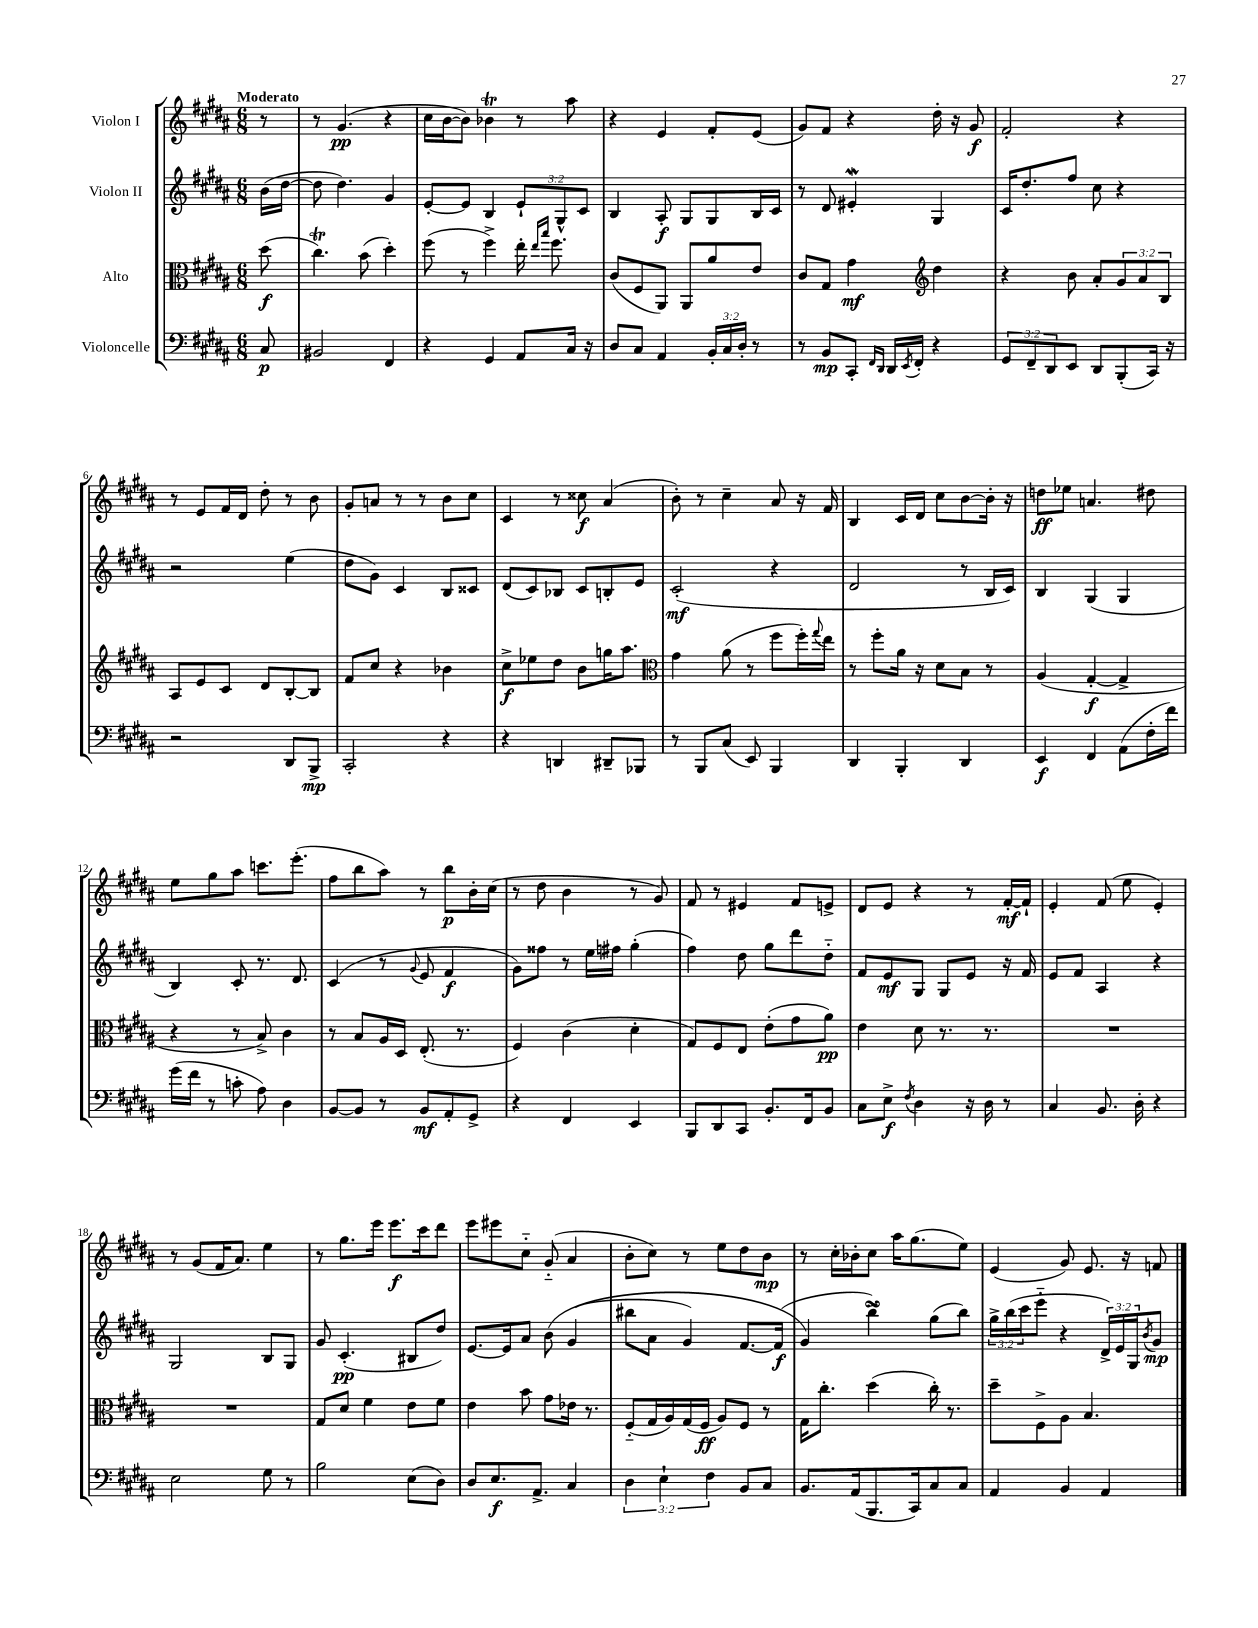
<<
\new StaffGroup <<
\new Staff = "s0" \with { instrumentName = "Violon I" } {
    \clef treble \key b \major \numericTimeSignature \time 6/8 \partial 8 \tempo "Moderato"
    r8 |
    r8 gis'4.\pp( r4 |
    cis''16 b'16~ b'8) bes'4\trill r8 ais''8 |
    r4 e'4 fis'8-. e'8( |
    gis'8) fis'8 r4 dis''16-. r16 gis'8\f |
    fis'2-. r4 |
    r8 e'8 fis'16 dis'16 dis''8-. r8 b'8 |
    gis'8-. a'8 r8 r8 b'8 cis''8 |
    cis'4 r8 cisis''8\f ais'4( |
    b'8-.) r8 cis''4-- ais'8 r16 fis'16 |
    b4 cis'16 dis'16 cis''8 b'8~ b'16-. r16 |
    d''8\ff ees''8 a'4. dis''8 |
    e''8 gis''8 ais''8 c'''8. e'''8.-.( |
    fis''8 b''8 ais''8) r8 b''8\p b'16-. cis''16( |
    r8 dis''8 b'4 r8 gis'8) |
    fis'8 r8 eis'4 fis'8 e'8-> |
    dis'8 e'8 r4 r8 fis'16~-.\mf fis'16-! |
    e'4-. fis'8( e''8 e'4-.) |
    r8 gis'8( fis'16 ais'8.) e''4 |
    r8 gis''8. e'''16 e'''8.\f cis'''16 dis'''8 |
    e'''8 eis'''8 cis''8-_ gis'8-_( ais'4 |
    b'8-. cis''8) r8 e''8 dis''8 b'8\mp |
    r8 cis''16-. bes'16-. cis''8 ais''16 gis''8.( e''8) |
    e'4( gis'8) e'8. r16 f'8 \bar "|." |
}
\new Staff = "s1" \with { instrumentName = "Violon II" } {
    \clef treble \key b \major \numericTimeSignature \time 6/8 \override Staff.TupletNumber.text = #tuplet-number::calc-fraction-text \partial 8
    b'16( dis''16~ |
    dis''8 dis''4.) gis'4 |
    e'8~-. e'8 b4 \tuplet 3/2 { e'8-! gis8-^ cis'8 } |
    b4 ais8-.\f gis8 gis8 b16 cis'16 |
    r8 dis'8 eis'4-.\mordent gis4 |
    cis'16 dis''8.-. fis''8 cis''8 r4 |
    r2 e''4( |
    dis''8 gis'8) cis'4 b8 cisis'8 |
    dis'8( cis'8) bes8 cis'8 b8-. e'8 |
    cis'2-.\mf( r4 |
    dis'2 r8 b16 cis'16) |
    b4 gis4( gis4 |
    b4) cis'8-. r8. dis'8. |
    cis'4( r8 \appoggiatura { gis'8 } e'8 fis'4\f |
    gis'8) fisis''8 r8 e''16 fis''16 gis''4-.( |
    fis''4) dis''8 gis''8 dis'''8 dis''8-_ |
    fis'8 e'8\mf gis8 gis8 e'8 r16 fis'16 |
    e'8 fis'8 ais4 r4 |
    gis2 b8 gis8 |
    gis'8 cis'4.-.\pp( bis8 dis''8) |
    e'8.~ e'16 ais'8 b'8\( gis'4( |
    bis''8 ais'8 gis'4) fis'8.~ fis'16\f( |
    gis'4\) b''4->\turn) gis''8( b''8) |
    \tuplet 3/2 { gis''16-> b''16( cis'''16 } e'''8-_ r4 \tuplet 3/2 { dis'16->) e'16 gis16 } \acciaccatura { b'8 } gis'8\mp \bar "|." |
}
\new Staff = "s2" \with { instrumentName = "Alto" } {
    \clef alto \key b \major \numericTimeSignature \time 6/8 \override Staff.TupletNumber.text = #tuplet-number::calc-fraction-text \partial 8
    dis''8\f( |
    cis''4.\trill) b'8( dis''4-.) |
    fis''8( r8 fis''4->) e''16-. \grace { e''16 b''16 } fis''8. |
    cis'8( fis8 ais,8) ais,8 ais'8 e'8 |
    cis'8 gis8 gis'4\mf \clef treble dis''4 |
    r4 b'8 ais'8-. \tuplet 3/2 { gis'8 ais'8 b8 } |
    ais8 e'8 cis'8 dis'8 b8~-. b8 |
    fis'8 cis''8 r4 bes'4 |
    cis''8->\f ees''8 dis''8 b'8 g''16 ais''8. |
    \clef alto gis'4 ais'8( r8 fis''8 fis''16-.) \appoggiatura { gis''8 } e''16 |
    r8 fis''8-. ais'16 r16 dis'8 b8 r8 |
    ais4( gis4~-.\f gis4-> |
    r4 r8 b8->) cis'4 |
    r8 b8 ais16 dis16 e8.-.( r8. |
    fis4) cis'4( dis'4-. |
    gis8) fis8 e8 e'8-.( gis'8 ais'8\pp) |
    e'4 dis'8 r8. r8. |
    R2. |
    R2. |
    gis8 dis'8 fis'4 e'8 fis'8 |
    e'4 b'8 gis'8 ees'16 r8. |
    fis8-_( gis16 ais16) gis16( fis16\ff ais8) fis8 r8 |
    gis16 cis''8.-. dis''4( cis''16-.) r8. |
    dis''8-- fis8-> ais8 b4. \bar "|." |
}
\new Staff = "s3" \with { instrumentName = "Violoncelle" } {
    \clef bass \key b \major \numericTimeSignature \time 6/8 \override Staff.TupletNumber.text = #tuplet-number::calc-fraction-text \partial 8
    cis8\p |
    bis,2 fis,4 |
    r4 gis,4 ais,8 cis16 r16 |
    dis8 cis8 ais,4 \tuplet 3/2 { b,16-. cis16 dis16-. } r8 |
    r8 b,8\mp cis,8-. \grace { fis,16 dis,16 } dis,16 \acciaccatura { e,8 } fis,16-. r4 |
    \tuplet 3/2 { gis,8 fis,8-- dis,8 } e,8 dis,8 b,,8-.( cis,16) r16 |
    r2 dis,8 b,,8->\mp |
    cis,2-. r4 |
    r4 d,4 dis,8-- bes,,8 |
    r8 b,,8 cis8( e,8) b,,4 |
    dis,4 b,,4-. dis,4 |
    e,4\f fis,4 ais,8( fis16-. fis'16) |
    gis'16( fis'16 r8 c'8-. ais8) dis4 |
    b,8~ b,8 r8 b,8\mf ais,8-. gis,8-> |
    r4 fis,4 e,4 |
    b,,8 dis,8 cis,8 b,8.-. fis,16 b,8 |
    cis8 e8->\f \acciaccatura { fis8 } dis4 r16 dis16 r8 |
    cis4 b,8. dis16-. r4 |
    e2 gis8 r8 |
    b2 e8( dis8) |
    dis8 e8.\f ais,8.-> cis4 |
    \tuplet 3/2 { dis4 e4-! fis4 } b,8 cis8 |
    b,8. ais,16( b,,8. cis,16) cis8 cis8 |
    ais,4 b,4 ais,4 \bar "|." |
}
>>
>>
